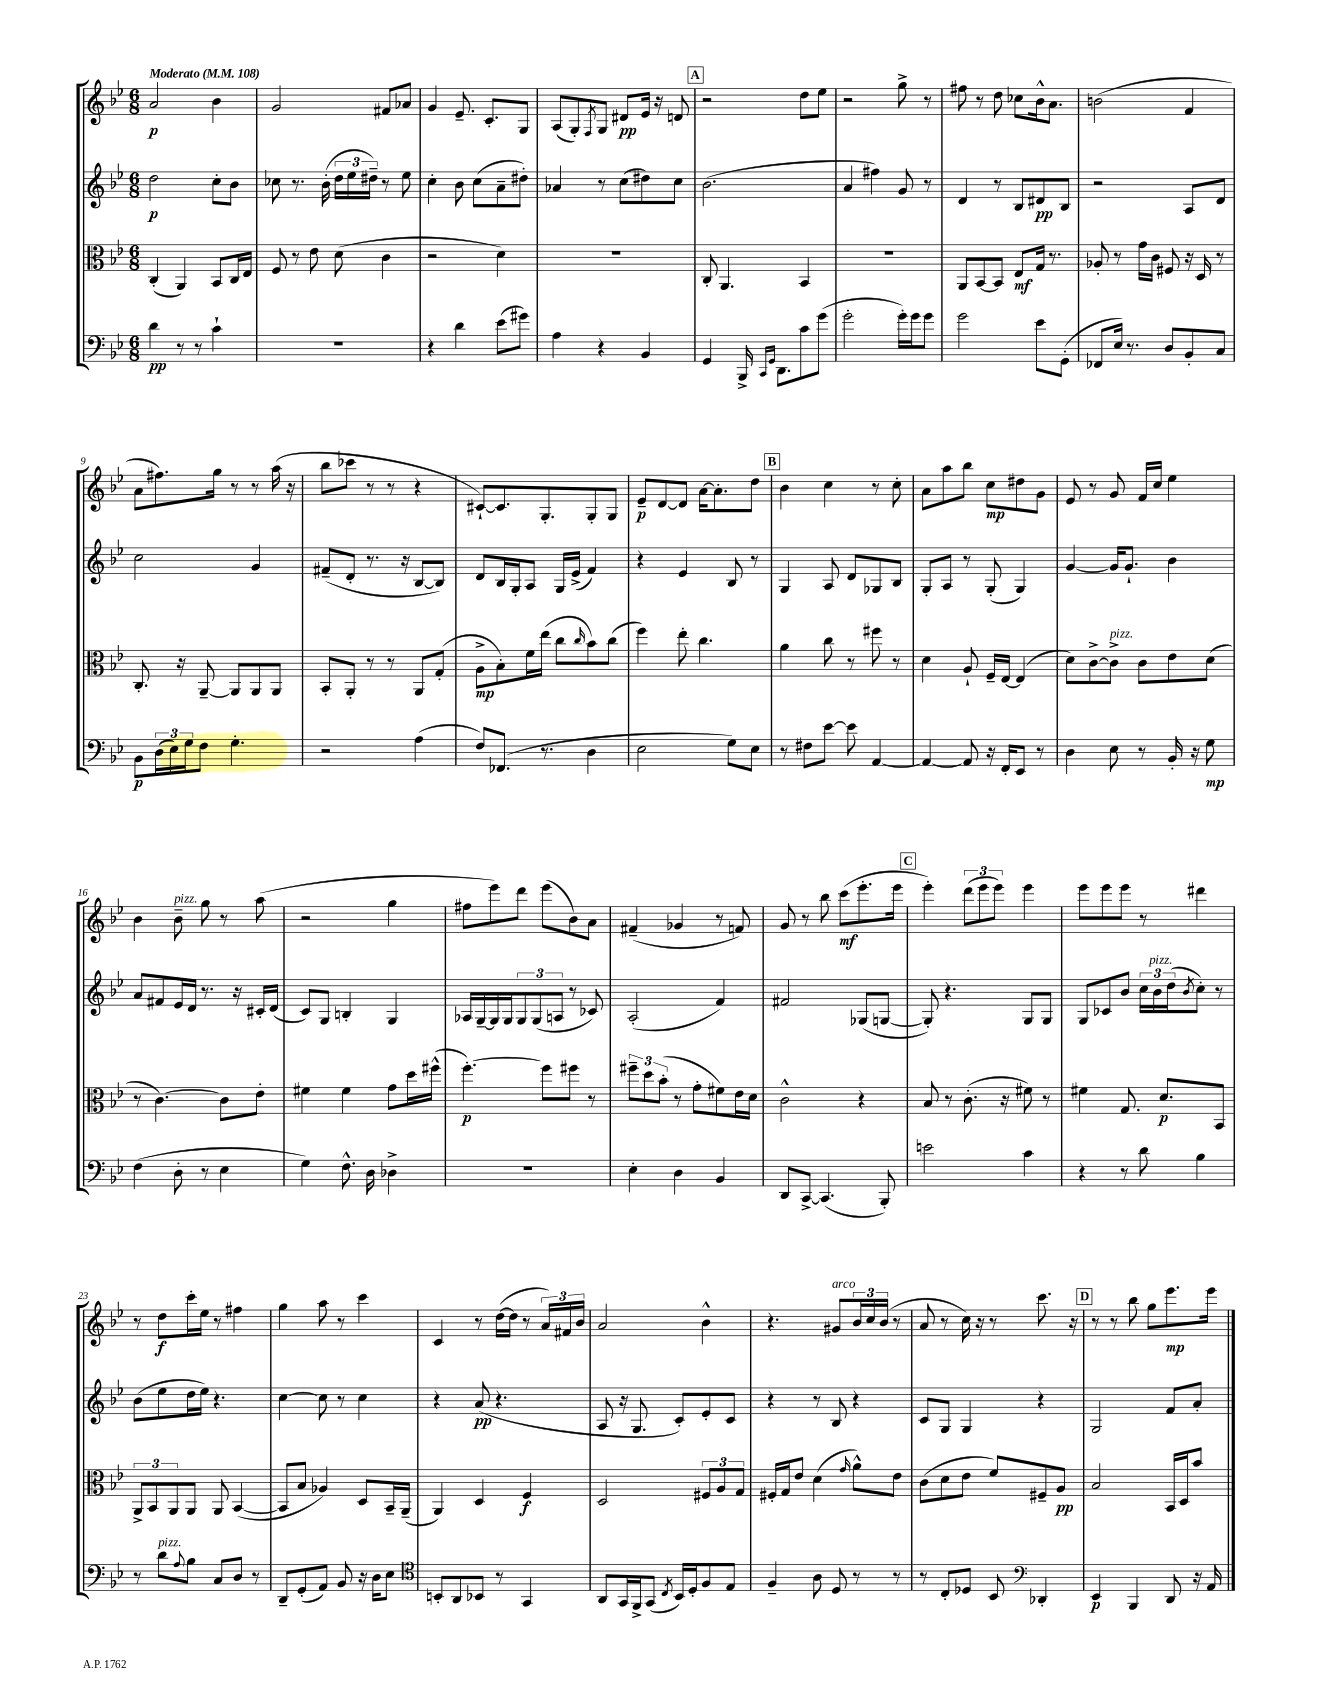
<<
\new StaffGroup <<
\new Staff = "s0" {
    \clef treble \key bes \major \numericTimeSignature \time 6/8 \tempo "Moderato" 4 = 108
    a'2\p bes'4 |
    g'2 fis'8 aes'8 |
    g'4 ees'8.-- c'8.-. g8 |
    a8( g8-.) \acciaccatura { f8 } g8 dis'8\pp ees'16 r16 d'8 |
    \mark \markup { \box "A" } r2 d''8 ees''8 |
    r2 g''8-> r8 |
    fis''8 r8 d''8 ces''8 bes'16-^ a'8. |
    b'2( f'4 |
    a'8 fis''8.) g''16 r8 r8 a''16( r16 |
    bes''8 ces'''8 r8 r8 r4 |
    cis'8~-!) cis'8. g8.-. g8-. g8 |
    ees'8--\p d'8~ d'8 a'16~ a'8.-. d''8 |
    \mark \markup { \box "B" } bes'4 c''4 r8 c''8-. |
    a'8 a''8 bes''8 c''8\mp dis''8 g'8 |
    ees'8 r8 g'8 f'16 c''16 ees''4 |
    bes'4 bes'8--^\markup { \italic "pizz." } g''8 r8 a''8( |
    r2 g''4 |
    fis''8 ees'''8) d'''8 ees'''8( bes'8) a'8 |
    fis'4--( ges'4 r8 f'8) |
    g'8 r8 bes''8 c'''8\mf( ees'''8.-. ees'''16 |
    \mark \markup { \box "C" } ees'''4-.) \tuplet 3/2 { d'''8( ees'''8 ees'''8) } ees'''4 |
    ees'''8 ees'''8 ees'''8 r8 dis'''4 |
    r8 d''8\f c'''16-. ees''16 r8 fis''4 |
    g''4 a''8 r8 c'''4 |
    c'4 r8 d''16~( d''16 r8 \tuplet 3/2 { a'16) fis'16 bes'16 } |
    a'2 bes'4-^ |
    r4. gis'8^\markup { \italic "arco" } \tuplet 3/2 { bes'16 c''16 bes'16( } r8 |
    a'8 r8 c''16) r16 r8 c'''8. r16 |
    \mark \markup { \box "D" } r8 r8 bes''8 g''8 ees'''8.\mp ees'''16 \bar "|." |
}
\new Staff = "s1" {
    \clef treble \key bes \major \numericTimeSignature \time 6/8
    d''2\p c''8-. bes'8 |
    ces''8 r8. bes'16-.( \tuplet 3/2 { d''16 ees''16 dis''16--) } r8 ees''8 |
    c''4-. bes'8 c''8( a'8-- dis''8-.) |
    aes'4 r8 c''8( dis''8) c''8 |
    \mark \markup { \box "A" } bes'2.( |
    a'4 fis''4) g'8 r8 |
    d'4 r8 bes8 dis'8\pp bes8 |
    r2 a8 d'8 |
    c''2 g'4 |
    fis'8--( d'8-. r8. r16 bes8~ bes8) |
    d'8 bes16 g16-. a8 g16 ees'16->( f'4) |
    r4 ees'4 bes8 r8 |
    \mark \markup { \box "B" } g4 a8 d'8 ges8 bes8 |
    g8-. a8 r8 g8-.( g4) |
    g'4~ g'16 g'8.-! bes'4 |
    a'8 fis'8 ees'16 d'16 r8. r16 cis'16-. d'16( |
    c'8) g8 b4-. g4 |
    aes16 g16~-- g16 g16 \tuplet 3/2 { g8 g8( a8 } r8 ces'8) |
    a2-.( f'4) |
    fis'2 ges8( g8~ |
    \mark \markup { \box "C" } g8-.) r4. g8 g8 |
    g8 ces'8 bes'8 \tuplet 3/2 { c''16 bes'16^\markup { \italic "pizz." } d''16( } \acciaccatura { bes'8 } c''8-.) r8 |
    bes'8( ees''8 d''16 ees''16) r4. |
    c''4~ c''8 r8 c''4 |
    r4 a'8\pp( r4. |
    a8 r16 g8. c'8-.) ees'8-. c'8 |
    r4 r8 bes8 r4 |
    c'8 g8 g4 r4 |
    \mark \markup { \box "D" } g2 f'8 a'8-. \bar "|." |
}
\new Staff = "s2" {
    \clef alto \key bes \major \numericTimeSignature \time 6/8
    c4-.( a,4) bes,8 c16 ees16 |
    f8 r8 ees'8 d'8( c'4 |
    r2 d'4) |
    R2. |
    \mark \markup { \box "A" } c8-. a,4. bes,4 |
    R2. |
    a,8 bes,8~ bes,8 ees8\mf g16 r8. |
    aes8-. r8 g'16 c'16 fis8 r16 d16 r8 |
    c8.-. r16 a,8~-- a,8 a,8 a,8 |
    bes,8-. a,8-. r8 r8 a,8 g8-.( |
    a8->\mp bes8-.) f'16 ees''16( c''8 \grace { c''16 } bes'8) c''8( |
    f''4) ees''8-. c''4. |
    \mark \markup { \box "B" } a'4 c''8 r8 fis''8 r8 |
    d'4 a8-! f16-- ees16~ ees4( |
    d'8) c'8~-> c'8->^\markup { \italic "pizz." } c'8 ees'8 d'8( |
    r8 c'4.~) c'8 ees'8-. |
    fis'4 fis'4 g'8 d''16 fis''16-^( |
    f''4.~-.\p) f''8 fis''8 r8 |
    \tuplet 3/2 { fis''8-- d''8 bes'8-.( } r8 g'8-. fis'8) ees'16 d'16 |
    c'2-^ r4 |
    \mark \markup { \box "C" } bes8 r8 c'8.-.( r16 fis'8) r8 |
    fis'4 g8. d'8.\p bes,8 |
    \tuplet 3/2 { a,8-> bes,8 a,8 } a,8 a,8 bes,4~( |
    bes,8 bes8 aes4) d8 bes,16-- a,16--( |
    a,4) d4 f4\f |
    d2 \tuplet 3/2 { fis8 a8 g8 } |
    fis16-. g16 ees'8 d'4( \grace { g'16 } a'8-^) ees'8 |
    c'8( d'8 ees'8 f'8) fis8-- a8\pp |
    \mark \markup { \box "D" } bes2 bes,16 d16 bes'8 \bar "|." |
}
\new Staff = "s3" {
    \clef bass \key bes \major \numericTimeSignature \time 6/8
    d'4\pp r8 r8 c'4-! |
    R2. |
    r4 d'4 ees'8( gis'8) |
    a4 r4 bes,4 |
    \mark \markup { \box "A" } g,4 bes,,16-> \grace { c,16 g,16 } d,8. c'8 g'8( |
    g'2-. g'16-.) g'16 g'8 |
    g'2 ees'8 g,8-.( |
    fes,8 ees16) r8. d8 bes,8-. c8 |
    bes,8\p \tuplet 3/2 { d16( ees16) g16 } f8 g4.-. |
    r2 a4( |
    f8) fes,8.( r8. d4 |
    ees2 g8) ees8 |
    \mark \markup { \box "B" } r8 fis8 ees'8~ ees'8 a,4~ |
    a,4~ a,8 r16 f,16-. ees,8 r8 |
    d4 ees8 r8 bes,16-. r16 g8\mp |
    f4( d8-. r8 ees4 |
    g4) f8.-^ d16 des4-> |
    R2. |
    ees4-. d4 bes,4 |
    d,8 c,8~-> c,4.( bes,,8-.) |
    \mark \markup { \box "C" } e'2 c'4 |
    r4 r8 d'8 bes4 |
    r8 d'8^\markup { \italic "pizz." } \appoggiatura { a8 } bes8 c8 d8 r8 |
    d,8-- g,8-.( a,8) bes,8 r16 d16 ees8 |
    \clef tenor b,8-. a,8 bes,8 r8 g,4 |
    a,8 g,16 f,16-> g,8( \acciaccatura { c8 } bes,16) d16-. f8 ees8 |
    f4-- a8 d8 r8 r8 |
    r8 c8-. des8 bes,8 \clef bass des,4-. |
    \mark \markup { \box "D" } ees,4\p bes,,4 d,8 r16 a,16 \bar "|." |
}
>>
>>
